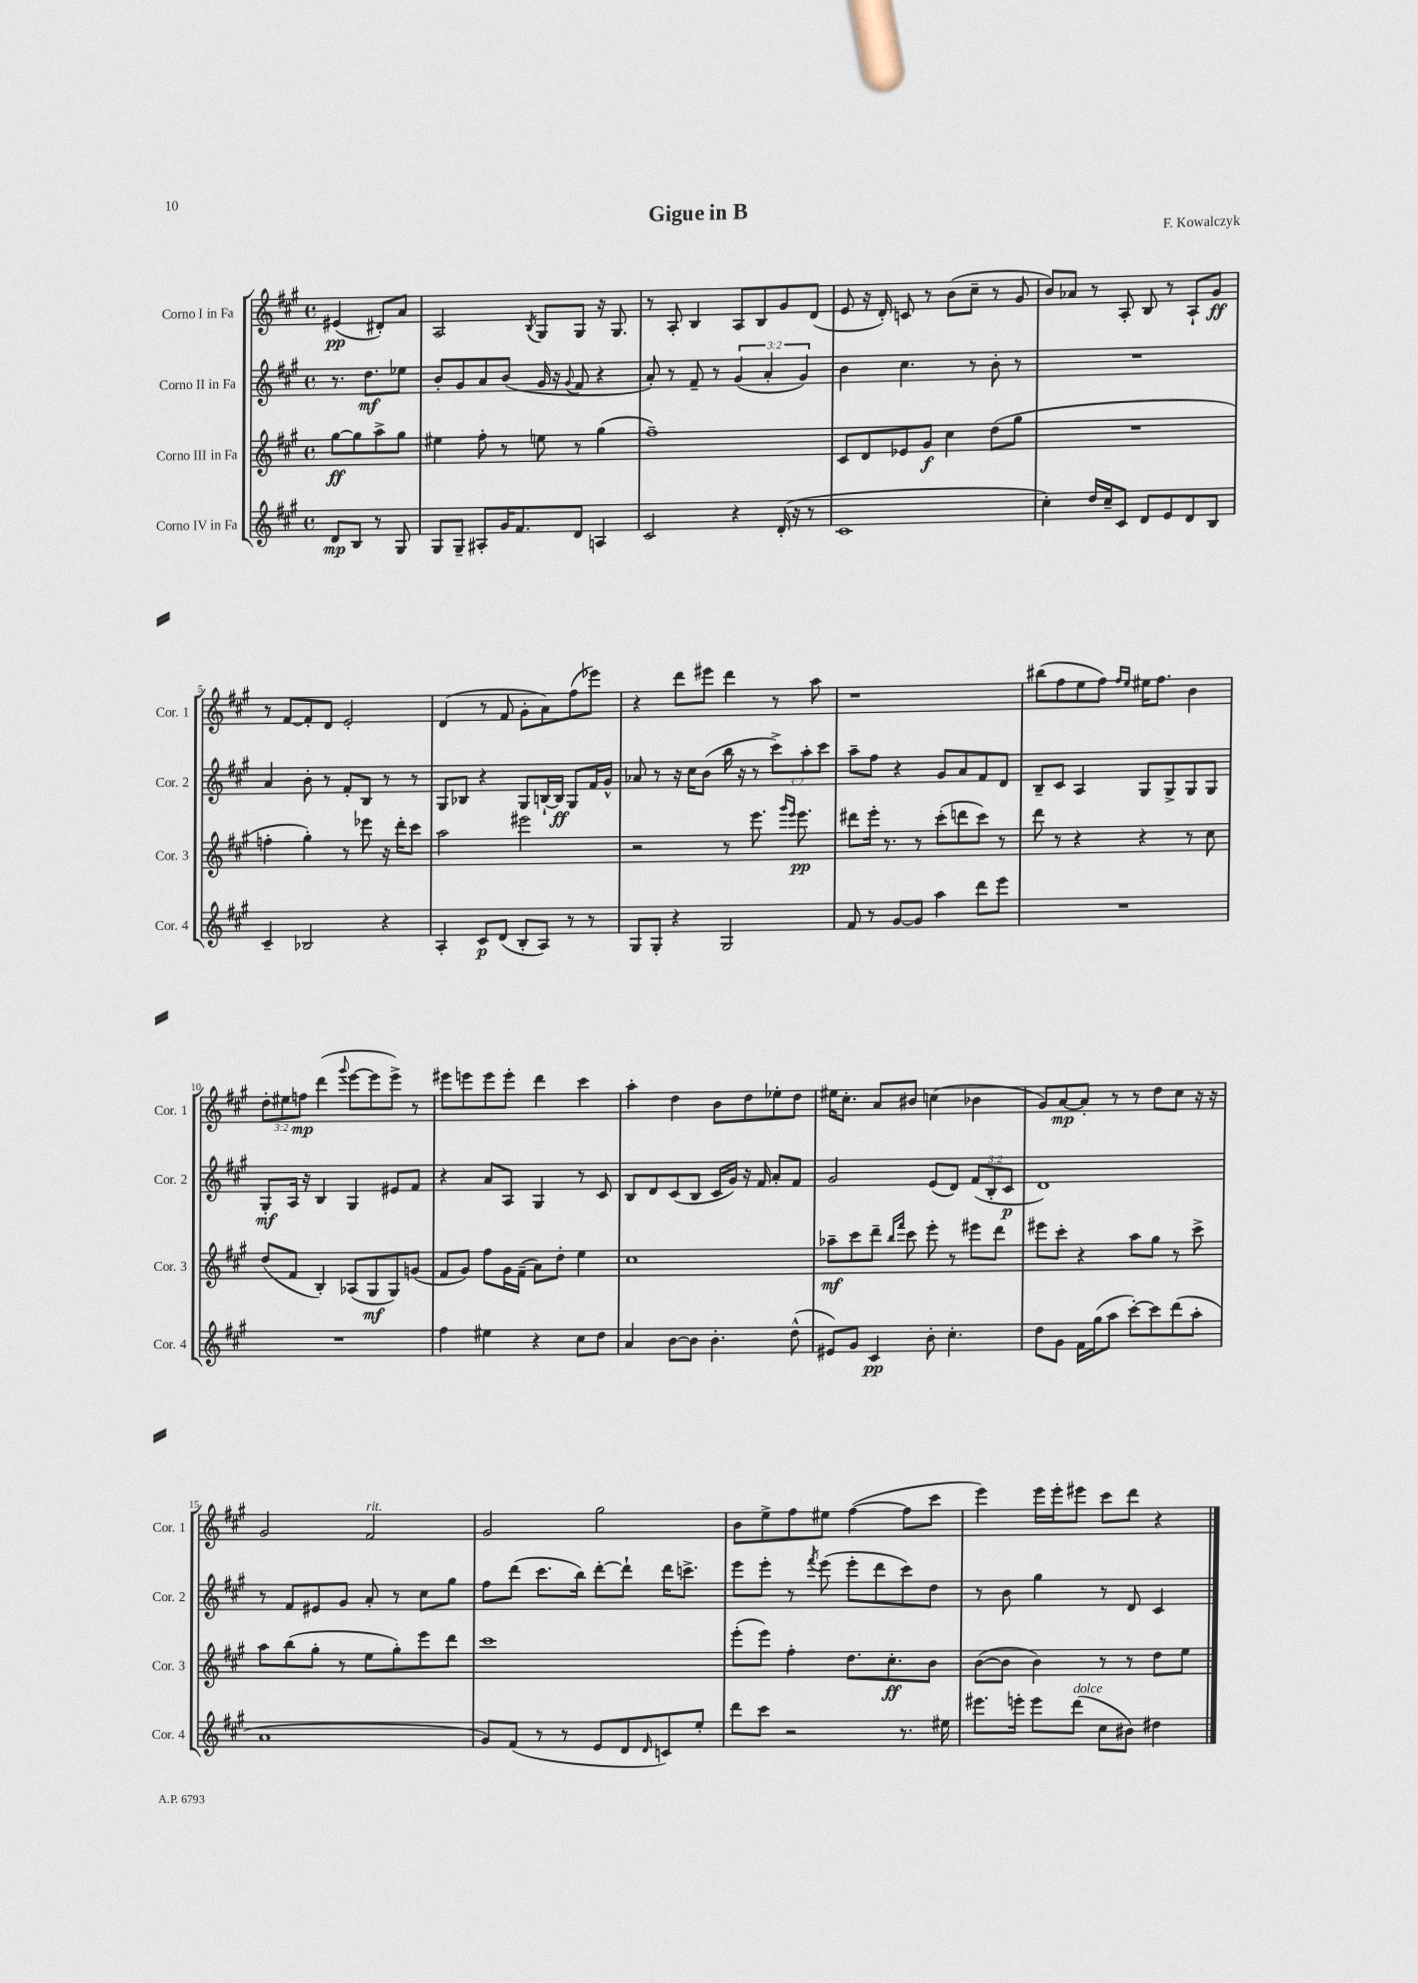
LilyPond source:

\header { title = "Gigue in B" composer = "F. Kowalczyk" }
<<
\new StaffGroup <<
\new Staff = "s0" \with { instrumentName = "Corno I in Fa" shortInstrumentName = "Cor. 1" } {
    \clef treble \key a \major \defaultTimeSignature \time 4/4 \override Staff.TupletNumber.text = #tuplet-number::calc-fraction-text \partial 2
    eis'4\pp( dis'8-.) a'8 |
    a2 \acciaccatura { b8 } gis8 gis8 r16 gis8. |
    r8 a8-. b4 a8 b8 gis'8 d'8( |
    e'8 r16 d'16-.) c'8 r8 b'8( cis''8-- r8 gis'8 |
    b'8) aes'8 r8 a8-. b8 r8 a8-! gis'8\ff |
    r8 fis'8~ fis'8-. d'8 e'2-. |
    d'4( r8 fis'8 gis'8-. a'8) fis''8( ees'''8) |
    r4 d'''8 eis'''8 d'''4 r8 a''8 |
    r1 |
    bis''8( fis''8 e''8 fis''8) \grace { fis''16 e''16 } eis''16 fis''8. b'4 |
    \tuplet 3/2 { d''8-. eis''8 f''8\mp } d'''4( \appoggiatura { gis'''8 } e'''8~ e'''8 e'''8->) r8 |
    eis'''8 e'''8 e'''8 e'''8-. d'''4 cis'''4 |
    a''4-. d''4 b'8 d''8 ees''8-. d''8 |
    eis''16 cis''8.-. a'8 bis'8 c''4( bes'4 |
    gis'8) a'8~\mp a'8-. r8 r8 d''8 cis''8 r16 r16 |
    gis'2 fis'2^\markup { \italic "rit." } |
    gis'2 gis''2 |
    b'8 e''8-> fis''8 eis''8 fis''4~( fis''8 cis'''8 |
    e'''4) e'''16 e'''16-. eis'''8 cis'''8 d'''8 r4 \bar "|." |
}
\new Staff = "s1" \with { instrumentName = "Corno II in Fa" shortInstrumentName = "Cor. 2" } {
    \clef treble \key a \major \defaultTimeSignature \time 4/4 \override Staff.TupletNumber.text = #tuplet-number::calc-fraction-text \partial 2
    r8. d''8.\mf ees''8 |
    b'8-. gis'8 a'8 b'8( gis'16 r16 \appoggiatura { gis'8 } fis'8 r4 |
    a'8-.) r8 fis'8-- r8 \tuplet 3/2 { gis'4( a'4-. gis'4) } |
    b'4 cis''4. r8 b'8-. r8 |
    R1 |
    a'4 b'8-. r8 fis'8-. b8 r8 r8 |
    gis8 bes8 r4 gis8 b16~-! b16\ff gis8 fis'16 gis'16-^ |
    aes'8 r8 r16 cis''16 b'8( b''16 r16 r8 \tuplet 3/2 { cis'''8->) a''8-. cis'''8 } |
    a''8-- fis''8 r4 gis'8 a'8 fis'8 d'8 |
    b8-- cis'8 a4 gis8 gis8-> gis8 gis8 |
    gis8-.\mf a16 r16 b4 gis4 eis'8 fis'8 |
    r4 a'8 a8 gis4 r8 cis'8 |
    b8 d'8 cis'8( b8 cis'16 gis'16) r16 fis'16 a'8-. fis'8 |
    gis'2 e'8( d'8) \tuplet 3/2 { fis'8( b8-. cis'8\p } |
    d'1) |
    r8 fis'8 eis'8 gis'8 a'8-. r8 cis''8 gis''8 |
    fis''8 d'''8( cis'''8. b''16) d'''8~-. d'''8-! d'''16 c'''8.-> |
    e'''8 e'''8-. r8 \acciaccatura { fis'''8 } e'''8( e'''8-. d'''8 cis'''8) d''8 |
    r8 b'8 gis''4 r8 d'8 cis'4 \bar "|." |
}
\new Staff = "s2" \with { instrumentName = "Corno III in Fa" shortInstrumentName = "Cor. 3" } {
    \clef treble \key a \major \defaultTimeSignature \time 4/4 \partial 2
    gis''8~\ff gis''8 a''8-> gis''8 |
    eis''4 fis''8-. r8 e''8 r8 gis''4( |
    fis''1--) |
    cis'8 d'8 ees'8 gis'8\f cis''4 d''8( gis''8 |
    R1 |
    f''4-. gis''4-.) r8 ees'''8 r16 d'''16-. cis'''8 |
    a''2 eis'''2 |
    r2 r8 e'''8. \grace { gis'''16 e'''16 } e'''8.\pp |
    dis'''8 e'''16-. r8. r8 cis'''8-.( d'''8 cis'''8) r8 |
    d'''8 r8 r4 r4 r8 cis''8 |
    d''8( fis'8 b4-.) aes8( gis8\mf gis8) g'8( |
    fis'8 gis'8) fis''8 gis'16 fis'16--( a'8) d''8-. e''4 |
    cis''1 |
    aes''8--\mf cis'''8 d'''8-- \grace { b''16 fis'''16 } cis'''8 e'''8-. r8 eis'''8 d'''8 |
    eis'''8 cis'''8-. r4 a''8 gis''8 r8 cis'''8-> |
    a''8 b''8( gis''8-. r8 e''8 gis''8-.) e'''8 d'''8 |
    cis'''1 |
    e'''8-.( e'''8) fis''4-. d''8. cis''8.-.\ff b'8 |
    b'8~( b'8 b'4) r8 r8 d''8 e''8 \bar "|." |
}
\new Staff = "s3" \with { instrumentName = "Corno IV in Fa" shortInstrumentName = "Cor. 4" } {
    \clef treble \key a \major \defaultTimeSignature \time 4/4 \partial 2
    d'8\mp b8 r8 gis8 |
    gis8 gis8-- ais8-. gis'16 fis'8. d'8 a4 |
    cis'2 r4 d'16-.( r16 r8 |
    cis'1 |
    cis''4-.) d''16 cis''16-- cis'8 d'8 e'8 d'8 b8 |
    cis'4-- bes2 r4 |
    a4-. cis'8\p d'8( b8-. a8) r8 r8 |
    gis8 gis8-. r4 gis2 |
    fis'8 r8 gis'8~ gis'8 a''4 d'''8 e'''8 |
    R1 |
    R1 |
    fis''4 eis''4 r4 cis''8 d''8 |
    a'4 b'8~ b'8 b'4.-. d''8-^( |
    eis'8) gis'8 cis'4\pp b'8-. cis''4.-. |
    d''8 gis'8 fis'16 gis''16( a''8 cis'''8~-.) cis'''8 d'''8( a''8-. |
    a'1 |
    gis'8) fis'8( r8 r8 e'8 d'8 \grace { d'16 } c'8) e''8-. |
    d'''8 cis'''8 r2 r8. eis''16 |
    eis'''8. e'''16-. e'''8 d'''8^\markup { \italic "dolce" }( cis''8 bis'8) dis''4 \bar "|." |
}
>>
>>
